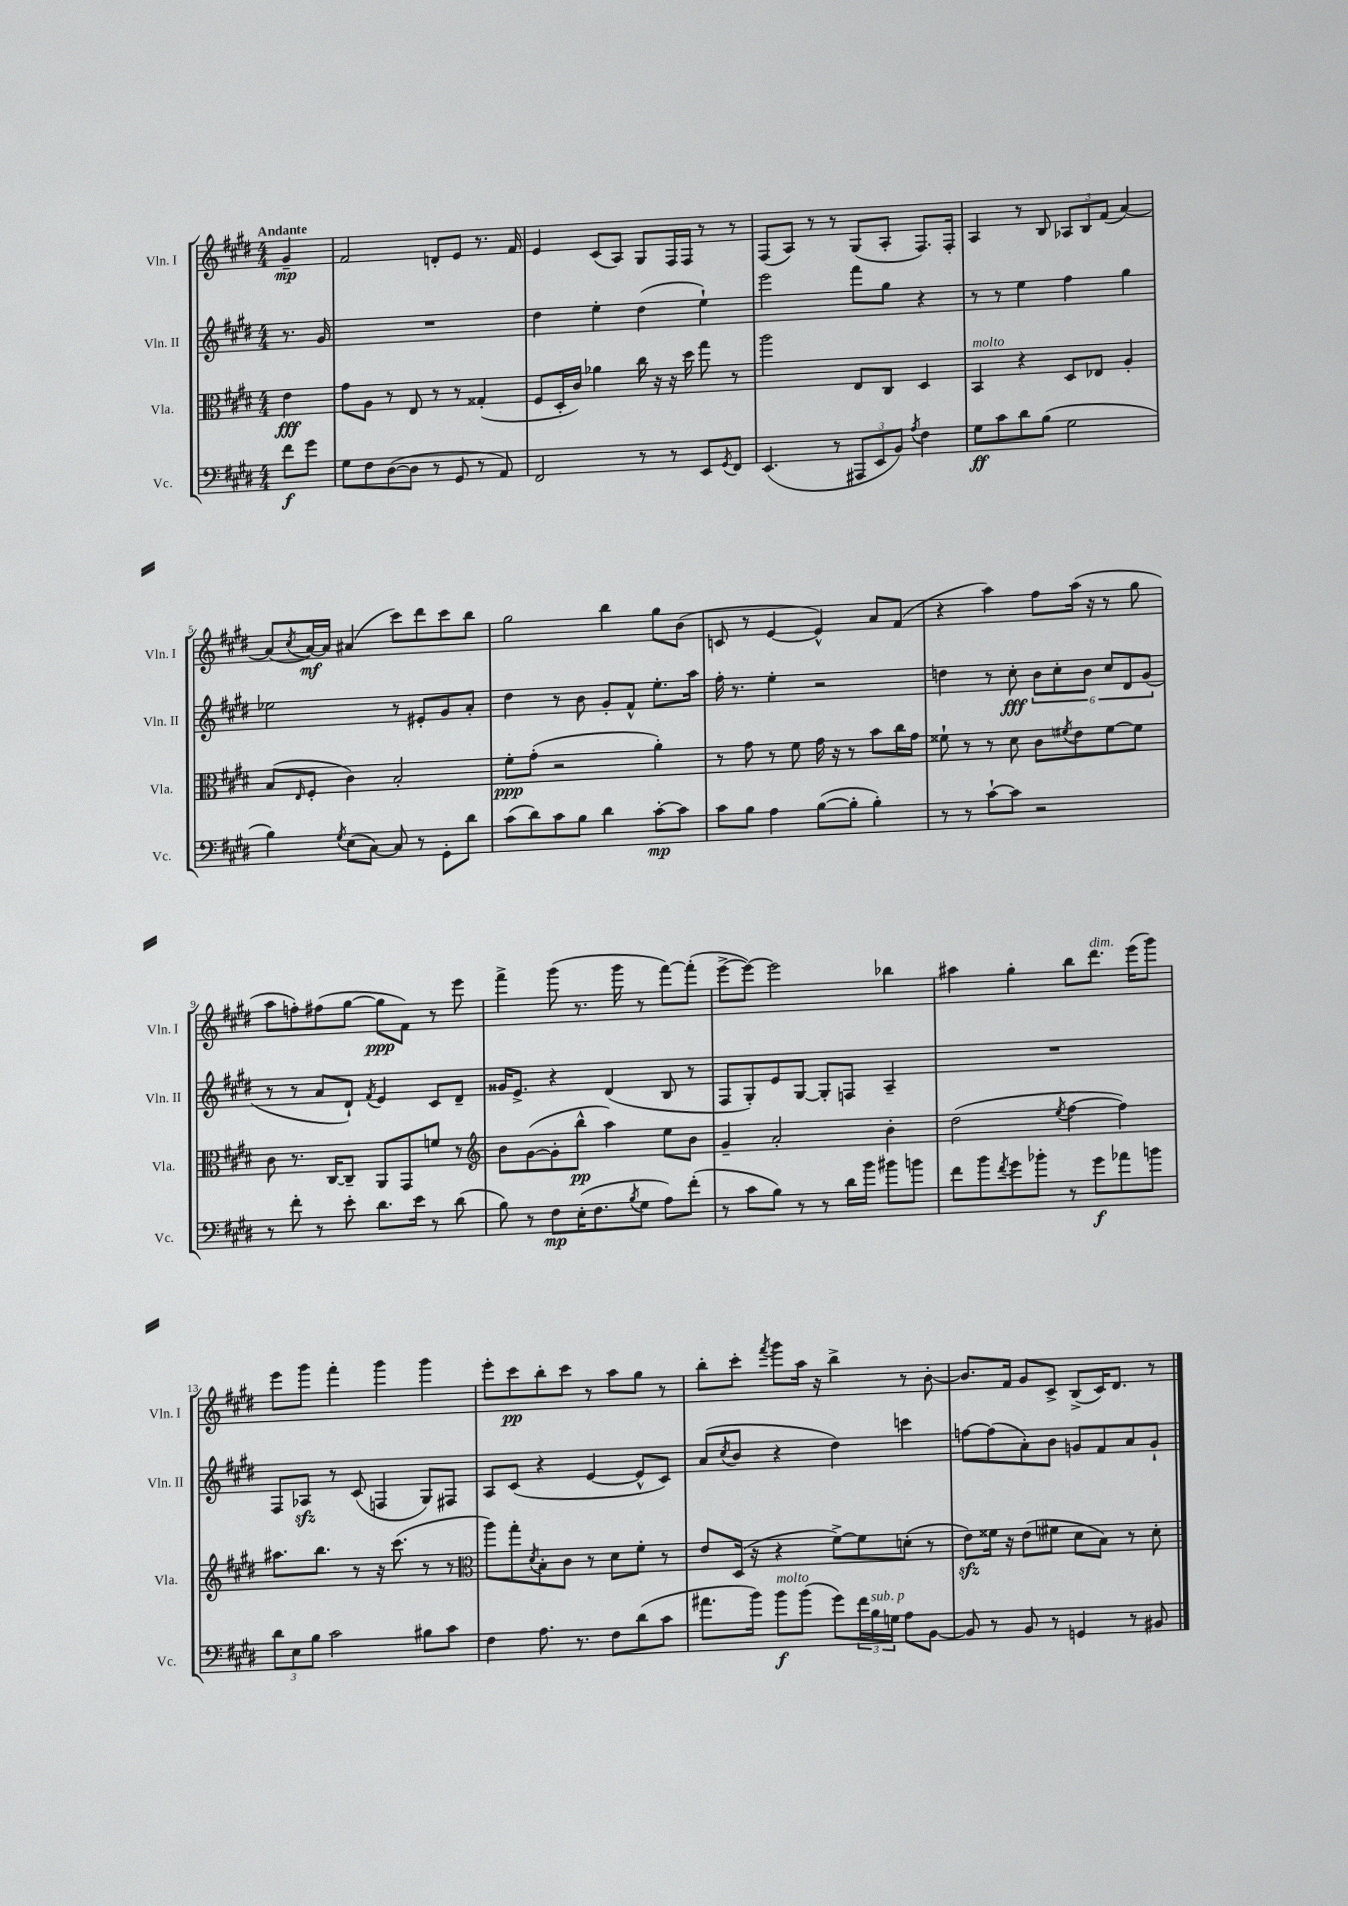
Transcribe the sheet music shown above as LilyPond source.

<<
\new StaffGroup <<
\new Staff = "s0" \with { instrumentName = "Vln. I" shortInstrumentName = "Vln. I" } {
    \clef treble \key e \major \numericTimeSignature \time 4/4 \partial 4 \tempo "Andante"
    gis'4--\mp |
    fis'2 d'8-. e'8 r8. fis'16 |
    e'4 cis'8( a8) gis8 fis16 fis16 r8 r8 |
    fis8( a8) r8 r8 gis8( a8-. fis8.) fis16-. |
    a4 r8 b8 \tuplet 3/2 { aes8 b8 fis'8( } a'4~) |
    a'8( \acciaccatura { cis''8 } a'16~\mf) a'16 ais'4( cis'''8) dis'''8 cis'''8 b''8 |
    gis''2 b''4 gis''8 b'8( |
    c'8 r8 e'4~ e'4-^) a'8 fis'8( |
    r4 a''4) fis''8 a''16( r16 r8 gis''8 |
    a''8 f''8-.) fis''8( gis''8~ gis''8\ppp fis'8) r8 e'''8 |
    fis'''4-> gis'''8( r8. gis'''16 r8 fis'''8~) fis'''8-.( |
    e'''8~-> e'''8~) e'''2 bes''4 |
    ais''4 gis''4-. b''8 dis'''8.^\markup { \italic "dim." } e'''16( gis'''8) |
    e'''8 gis'''8 fis'''4-. gis'''4 gis'''4 |
    e'''8-. cis'''8\pp b''8-. cis'''8 r8 a''8 gis''8 r8 |
    b''8-. cis'''8-. \acciaccatura { fis'''8 } gis'''8 a''16 r16 b''4-> r8 b'8~-. |
    b'8. fis'16 gis'8 cis'8-> b8->( cis'16) dis'8. r8 \bar "|." |
}
\new Staff = "s1" \with { instrumentName = "Vln. II" shortInstrumentName = "Vln. II" } {
    \clef treble \key e \major \numericTimeSignature \time 4/4 \partial 4
    r8. gis'16 |
    R1 |
    dis''4 e''4-. dis''4( e''4-!) |
    e'''2 fis'''8 gis''8 r4 |
    r8 r8 e''4 fis''4 gis''4 |
    ees''2 r8 eis'8-. gis'8 a'8-. |
    dis''4 r8 b'8 gis'8-. fis'8-^ e''8.-. a''16 |
    fis''16-. r8. e''4-. r2 |
    d''4 r8 cis''8-.\fff \tuplet 6/4 { b'8 cis''8-. b'8 cis''8 dis'8 gis'8( } |
    r8 r8 a'8 dis'8-!) \acciaccatura { fis'8 } e'4 cis'8 dis'8-- |
    gisis'16 e'8.-> r4 dis'4( b8 r8 |
    fis8 gis8-.) e'8 gis8~ gis8-. f8 a4-- |
    R1 |
    fis8 aes8\sfz r8 cis'8( f4 gis8) fis8 |
    a8 cis'8( r4 e'4~ e'8-^ cis'8) |
    a'8( \acciaccatura { cis''8 } b'8 r4 dis''4) c'''4 |
    f''8~ f''8( a'8-.) b'8 g'8 fis'8 a'8 g'8-! \bar "|." |
}
\new Staff = "s2" \with { instrumentName = "Vla." shortInstrumentName = "Vla." } {
    \clef alto \key e \major \numericTimeSignature \time 4/4 \partial 4
    e'4\fff |
    gis'8 a8 r8 e8 r8 r8 gisis4-.( |
    fis8 dis16-. cis'16) aes'4 cis''16 r16 r16 dis''16 gis''8 r8 |
    a''2 e8 cis8 dis4 |
    b,4^\markup { \italic "molto" } r4 dis8 ees8 a4-. |
    b8( \grace { e16 } fis8-. cis'4) b2-. |
    fis'8-.\ppp gis'8-.( r2 a'4-.) |
    r8 gis'8 r8 fis'8 gis'16 r16 r8 b'8 cis''16 gis'16 |
    fisis'8-! r8 r8 dis'8 cis'8 \acciaccatura { fis'8 } e'8 fis'8~ fis'8 |
    cis'8 r8. cis16~ cis8-- a,8 gis,8 f'8 r8 |
    \clef treble b'8 gis'8~( gis'8-. b''8-^\pp a''4) e''8 b'8 |
    gis'4-- a'2-. b'4-. |
    dis''2( \acciaccatura { e''8 } fis''4~ fis''4) |
    ais''8. b''8. r8 r16 cis'''8.( r8 r8 |
    \clef alto a''8) gis''8-. \acciaccatura { dis'8 } b8-. cis'8 r8 dis'8 fis'8-. r8 |
    e'8 dis16( r16 r4 fis'8~->) fis'8 d'8-.( r8 |
    e'8\sfz) fisis'16 r16 e'8( fis'8 dis'8 b8) r8 dis'8-. \bar "|." |
}
\new Staff = "s3" \with { instrumentName = "Vc." shortInstrumentName = "Vc." } {
    \clef bass \key e \major \numericTimeSignature \time 4/4 \partial 4
    fis'8\f gis'8 |
    gis8 fis8 dis8~( dis8 r8 gis,8 r8 a,8) |
    fis,2 r8 r8 e,8 \acciaccatura { gis,8 } fis,8 |
    e,4.( r8 \tuplet 3/2 { ais,,8 e,8 b,8) } \acciaccatura { a8 } fis4 |
    gis8\ff cis'8 dis'8 b8( gis2 |
    b4) \acciaccatura { gis8 } e8( cis8~) cis8 r8 gis,8-. dis'8 |
    cis'8( dis'8) cis'8 b8 dis'4 cis'8~-.\mp cis'8 |
    cis'8 b8 a4 b8~( b8-. b4-.) |
    r8 r8 cis'8~-! cis'8 r2 |
    r8 fis'8-. r8 e'8-. dis'8. e'16 r8 dis'8( |
    b8) r8 fis8\mp e16-.( fis8. \acciaccatura { b8 } gis8 a8) fis'8-.( |
    r8 cis'8 b8) r8 r8 dis'16 b'16 bis'8 b'8 |
    fis'8 b'8 \acciaccatura { fis'8 } gis'8 bes'8-. r8 gis'8\f aes'8 b'8 |
    \tuplet 3/2 { dis'8 e8 b8 } cis'2 bis8 cis'8 |
    fis4 a8. r8. fis8 dis'8( cis'8 |
    ais'8. b'16) b'8\f^\markup { \italic "molto" } b'8( gis'8) \tuplet 3/2 { fis'16 b16^\markup { \italic "sub. p" } g16 } a8 b,8~ |
    b,8 r8 b,8 r8 g,4 r8 bis,8 \bar "|." |
}
>>
>>
